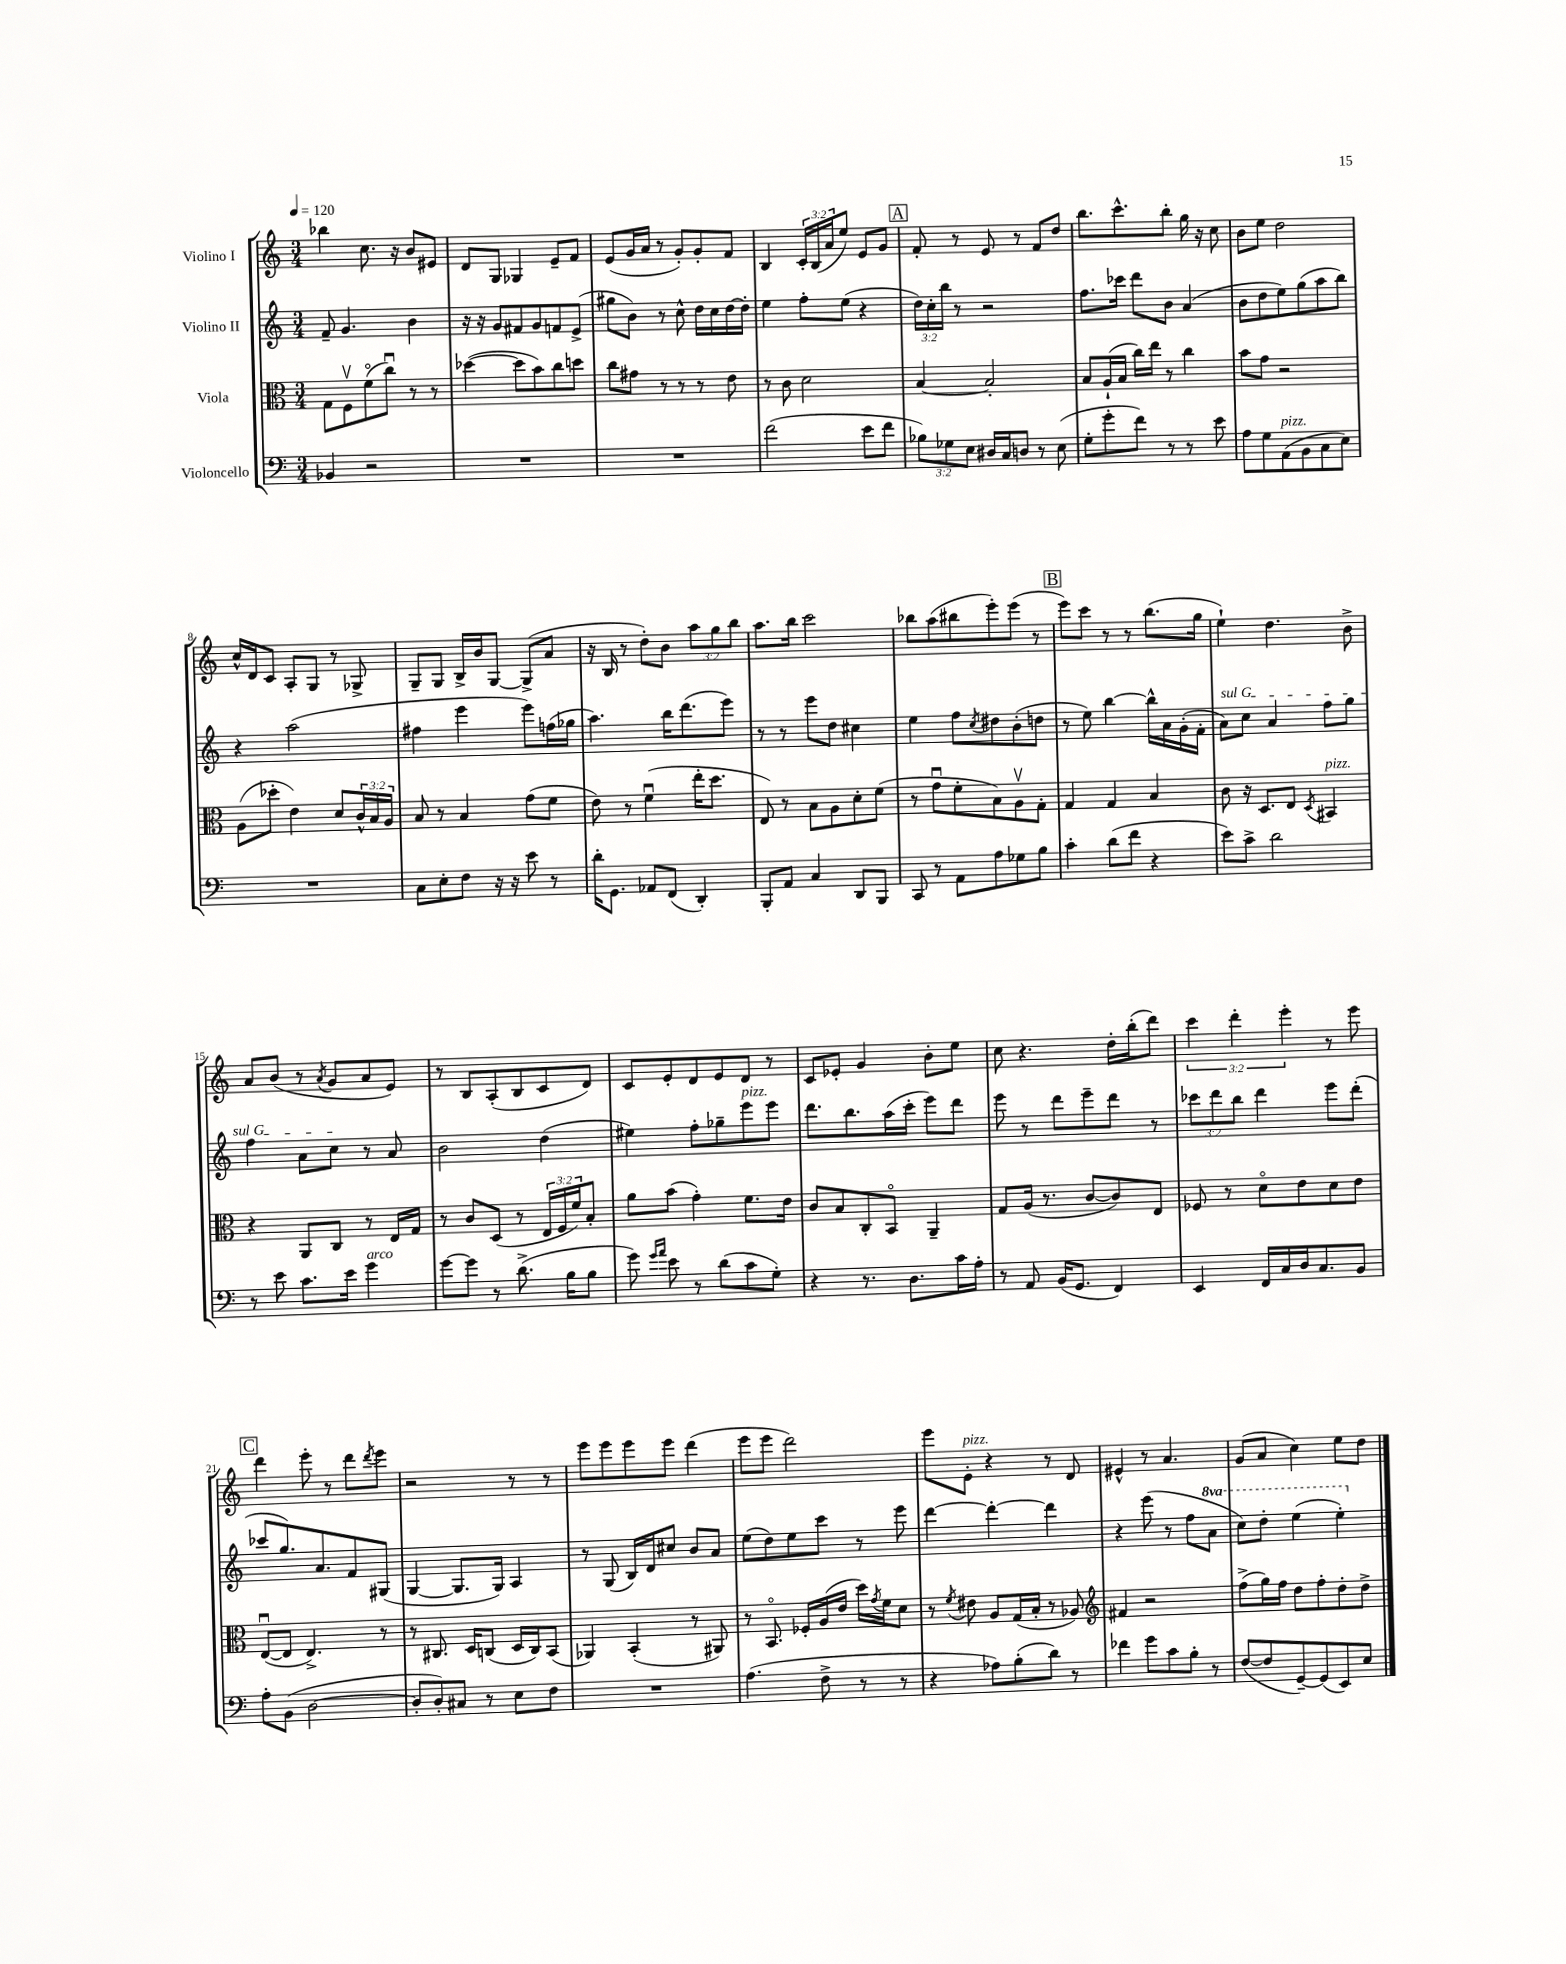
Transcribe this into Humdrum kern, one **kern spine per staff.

**kern	**kern	**kern	**kern
*staff4	*staff3	*staff2	*staff1
*clefF4	*clefC3	*clefG2	*clefG2
*k[]	*k[]	*k[]	*k[]
*M3/4	*M3/4	*M3/4	*M3/4
*MM120	*MM120	*MM120	*MM120
4BB-	8G	8f~	4bb-
.	8Fv	4.g	.
2r	(8fo	.	8.cc
.	8ccu)	.	.
.	.	.	16r
.	8r	4b	8b
.	8r	.	8e#
=	=	=	=
2.r	([4dd-	16r	8d
.	.	16r	.
.	.	8g	8G
.	8dd-]	8f#	4G-
.	8b)	8g	.
.	8cc	8f	8e~
.	8dd	(8e^	8f
=	=	=	=
2.r	8cc	8gg#	(8e
.	8g#	8b)	16g
.	.	.	16a
.	8r	8r	8r
.	8r	8cc^^	8g')
.	8r	16dd	8g'
.	.	16cc	.
.	8e	[16dd	8f
.	.	16dd']	.
=	=	=	=
(2f	8r	4ee	4B
.	8c	.	.
.	2d	8ff'	24c'
.	.	.	(24B
.	.	.	24a
.	.	(8ee	8ee)
8e	.	4r	8e
8f	.	.	8g
=	=	=	=
12B-)	[4B	24dd)	8f'
.	.	24cc'	.
12G-	.	24bb	.
.	.	8r	8r
12E	.	.	.
16D#	2B']	2r	8e
16C	.	.	.
8D	.	.	8r
8r	.	.	8f
(8E	.	.	8dd
=	=	=	=
8G'	8B	8.ff	8.bb
8g'	(16A`	.	.
.	16B	16ccc-	8.ccc^^
8f)	16cc)	8ddd	.
.	16ee	.	.
8r	8r	8b	8bb'
8r	4cc	(4a	16gg
.	.	.	16r
8e	.	.	8cc
=	=	=	=
8A	8b	8b	8b
8G	8g	8dd	8ee
(8AA	2r	8ee)	2dd
8BB	.	(8gg	.
8C	.	8aa	.
8E)	.	8bb)	.
=	=	=	=
2.r	(8A	4r	16cc^^
.	.	.	16d
.	8dd-'	.	8c
.	4e)	(2aa	8A'
.	.	.	8G
.	8d	.	8r
.	24c^^	.	8G-^
.	24B	.	.
.	24A	.	.
=	=	=	=
8C	8B	4ff#	8G~
8E'	8r	.	8G
8F	4B	4eee	16B^
.	.	.	16b
16r	.	.	[8G
16r	.	.	.
8e	(8g	8eee)	(8G^]
8r	8f	(16ff	8a
.	.	16gg-	.
=	=	=	=
16d'	8e)	4.aa)	16r
8.GG	.	.	16B
.	8r	.	8r
8AA-	(4fu	.	8dd')
(8FF	.	16bb	8b
.	.	(8.ddd	.
4DD')	16ee'	.	12aa
.	8.dd	.	.
.	.	.	12gg
.	.	8eee)	.
.	.	.	12bb
=	=	=	=
8BBB'	8E)	8r	8.aa
8AA	8r	8r	.
.	.	.	16bb
4C	8B	8eee	2ccc
.	8A	8dd	.
8DD	8d'	4cc#	.
8BBB	(8f	.	.
=	=	=	=
8CC	8r	4ee	8bb-
8r	8gu	.	(8aa
8AA	8f'	8ff	8bb#
.	.	8qcc	.
8A	8B)	8dd#	8eee')
8G-	8Av	(8b'	(8eee
8B	8G'	8dd	8r
=	=	=	=
4c'	4G	8r	8eee)
.	.	8ee)	8ccc
(8d	4G	[4bb	8r
8f	.	.	8r
4r	4B	16bb^^]	(8.bb
.	.	16a	.
.	.	(16g'	.
.	.	16f'	16gg
=	=	=	=
8e)	8c	8a)	4ee`)
8c^	16r	8cc	.
.	8.D	.	.
2d	.	4a	4.dd
.	8E	.	.
.	8qD	.	.
.	4BB#	8ff	.
.	.	8gg	8b^
=	=	=	=
8r	4r	4ff	8a
8e	.	.	(8b
8.c	8AA	8a	8r
.	.	.	8qa
.	8C	8cc	8g
16e	.	.	.
4g	8r	8r	8a
.	16E	8a	8e)
.	16G	.	.
=	=	=	=
[8g	8r	2b	8r
8g]	8c	.	8B
8r	(8D	.	(8A'
(8.d^	8r	.	8B
.	24E	(4dd	8c
.	24F	.	.
16B	.	.	.
.	24f)	.	.
8B	8B'	.	8d)
=	=	=	=
8g)	8a	4ee#)	8c
16qqg	.	.	.
16qqa	.	.	.
8e	(8b	.	8e'
8r	4g')	8ff'	8d
(8d	.	8gg-~	8e
8c	8.f	8eee	8d
8G')	.	8eee	8r
.	16e	.	.
=	=	=	=
4r	8c	8.ddd	8c
.	8B	.	8e-'
.	.	8.bb	.
8.r	8C'	.	4g
.	8BBo	(16aa	.
8.D	.	16ccc'	.
.	4AA~	8eee)	8b'
16c	.	8ddd	8ee
16A'	.	.	.
=	=	=	=
8r	8G	8eee	8cc
8AA	(16A	8r	4.r
.	8.r	.	.
(16BB	.	8ddd	.
8.GG	.	.	.
.	[8c	8eee~	.
4FF)	8c])	8ddd	16dd'
.	.	.	(16bb'
.	8E	8r	8ddd)
=	=	=	=
4EE	8F-	12ccc-	6ccc
.	.	12ddd	.
.	8r	.	.
.	.	12bb	6ddd'
16FF	8do	4ddd	.
16C	.	.	.
.	.	.	6eee'
16D	8e	.	.
8.C	.	.	.
.	8d	8eee	8r
8BB	8e	(8ddd'	8eee
=	=	=	=
8A'	([8Eu	8ccc-	4ddd
(8BB	8E]	8.gg)	.
[2D	4.E^)	.	8eee'
.	.	8.a	.
.	.	.	8r
.	.	8f	8ddd
.	.	.	8qddd
.	8r	(8G#	8eee
=	=	=	=
8D']	8r	[4G	2r
8D')	8.C#	.	.
8C#	.	8.G]	.
.	16D	.	.
8r	(8C	.	.
.	.	16G)	.
8E	16D	4A	8r
.	16C)	.	.
8F	(8BB	.	8r
=	=	=	=
2.r	4AA-)	8r	8eee
.	.	(8G	8eee
.	(4BB'	16B)	8eee
.	.	16d	.
.	.	8cc#	8eee
.	8r	8b	(4ddd
.	8AA#)	8a	.
=	=	=	=
(4.A	8r	(8ee	8eee
.	8.BBo	8dd)	8eee
.	.	8ee	2ddd)
.	16F-'	.	.
8F^	(16A	8ccc	.
.	16e	.	.
8r	16dd)	8r	.
.	8qg	.	.
.	16f	.	.
8r	8d	8eee	.
=	=	=	=
4r	8r	[4ddd	8eee
.	8qf	.	.
.	8e#	.	8e'
8A-)	8A	4ddd'_	4r
(8B'	(16G	.	.
.	16B'	.	.
8d)	8r	4ddd]	8r
8r	8A-)	.	8d
=	=	=	=
*	*clefG2	*	*
4f-	4f#	4r	4e#^^
8g	2r	(8eee	8r
8c	.	8r	4.a
8B'	.	8ff	.
8r	.	8aa	.
=	=	=	=
([8F	(8ff^	8ccc)	(8g
8F]	16gg)	8ddd'	8a
.	16ff	.	.
[8GG~)	8dd	(4eee	4cc)
(8GG]	8ff'	.	.
8EE)	8dd'	4eee')	8ee
8E	8dd^	.	8dd
==	==	==	==
*-	*-	*-	*-
